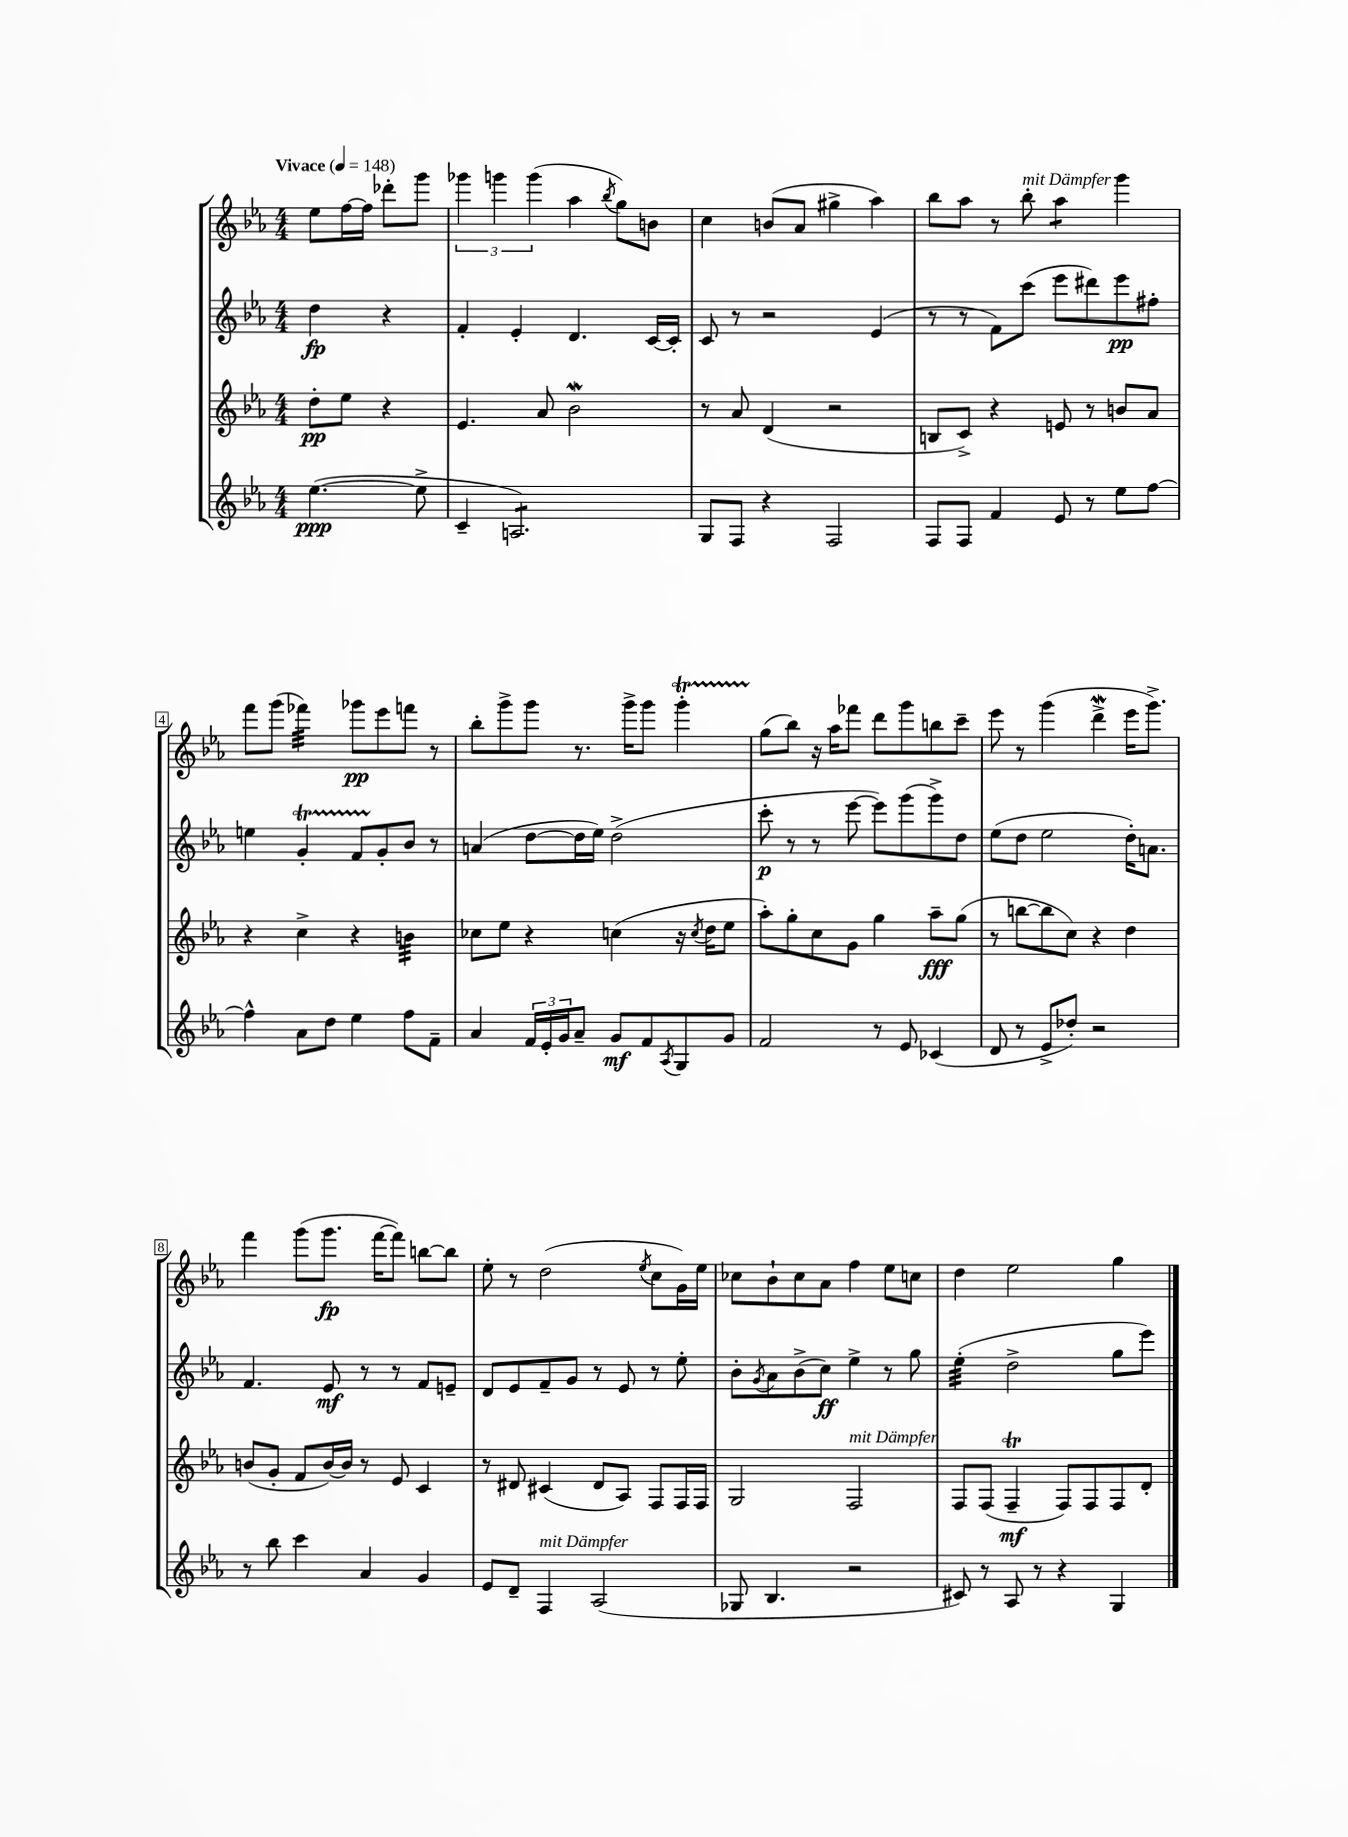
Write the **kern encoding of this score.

**kern	**kern	**kern	**kern
*staff4	*staff3	*staff2	*staff1
*clefG2	*clefG2	*clefG2	*clefG2
*k[b-e-a-]	*k[b-e-a-]	*k[b-e-a-]	*k[b-e-a-]
*M4/4	*M4/4	*M4/4	*M4/4
*MM148	*MM148	*MM148	*MM148
([4.ee-	8dd'	4dd	8ee-
.	8ee-	.	[16ff
.	.	.	16ff]
.	4r	4r	8ddd-'
8ee-^]	.	.	8ggg
=	=	=	=
4c~	4.e-	4f'	6ggg-
.	.	.	6ggg
2.A)	.	4e-'	.
.	.	.	(6ggg
.	8a-	.	.
.	2b-	4.d	4aa-
.	.	.	8qbb-
.	.	.	8gg)
.	.	[16c	8b
.	.	16c']	.
=	=	=	=
8G	8r	8c	4cc
8F	8a-	8r	.
4r	(4d	2r	(8b
.	.	.	8a-
2F	2r	.	4gg#^
.	.	(4e-	4aa-)
=	=	=	=
8F	8B	8r	8bb-
8F	8c^)	8r	8aa-
4f	4r	8f)	8r
.	.	(8ccc	8bb-'
8e-	8e	8eee-	4aa-
8r	8r	8ddd#)	.
8ee-	8b	8eee-	4ggg
[8ff	8a-	8ff#'	.
=	=	=	=
4ff^^]	4r	4ee	8fff
.	.	.	(8ggg
8a-	4cc^	4g'	4fff-)
8dd	.	.	.
4ee-	4r	8f	8ggg-
.	.	8g'	8eee-
8ff	4b	8b-	8fff
8f~	.	8r	8r
=	=	=	=
4a-	8cc-	(4a	8bb-'
.	8ee-	.	8ggg^
24f	4r	[8dd	8ggg
24e-'	.	.	.
24g	.	.	.
8a-~	.	16dd]	8.r
.	.	16ee-)	.
8g	(4cc	(2dd^	.
.	.	.	16ggg^
8f	.	.	8ggg
8qA-	.	.	.
8G	16r	.	4ggg'
.	8qcc	.	.
.	16dd	.	.
8g	8ee-	.	.
=	=	=	=
2f	8aa-')	8ccc'	(8gg
.	8gg'	8r	8bb-)
.	8cc	8r	16r
.	.	.	16aa-
.	8g	[8eee-	8fff-
8r	4gg	8eee-])	8ddd
8e-	.	(8ggg	8ggg
(4c-	8aa-~	8ggg^)	8bb
.	(8gg	8dd	8ccc~
=	=	=	=
8d	8r	(8ee-	8eee-
8r	[8bb	8dd	8r
8e-^	8bb]	2ee-	(4ggg
8dd-')	8cc)	.	.
2r	4r	.	4ddd^
.	4dd	16dd')	16eee-
.	.	8.a	8.ggg^)
=	=	=	=
8r	(8b	4.f	4fff
8bb-	8g'	.	.
4ccc	8f	.	(8ggg
.	[16b)	8e-	8.ggg
.	16b]	.	.
4a-	8r	8r	.
.	.	.	[16fff
.	8e-	8r	8fff])
4g	4c	8f	[8bb
.	.	8e~	8bb]
=	=	=	=
8e-	8r	8d	8ee-'
8d~	8d#	8e-	8r
4F	(4c#	8f~	(2dd
.	.	8g	.
(2A-	8d#	8r	.
.	8A-)	8e-	.
.	.	.	8qee-
.	8F	8r	8cc
.	16F	8ee-'	16g)
.	16F	.	16ee-
=	=	=	=
8G-	2G	8b-'	8cc-
.	.	8qg	.
4.B-	.	8a-	8b-`
.	.	(8b-^	8cc-
.	.	8cc)	8a-
2r	2F	4ee-^	4ff
.	.	8r	8ee-
.	.	8gg	8cc
=	=	=	=
8c#)	8F	(4ee-'	4dd
8r	(8F	.	.
8A-	4F~	2dd^	2ee-
8r	.	.	.
4r	8F)	.	.
.	8F	.	.
4G	8F	8gg	4gg
.	8d'	8eee-)	.
==	==	==	==
*-	*-	*-	*-
